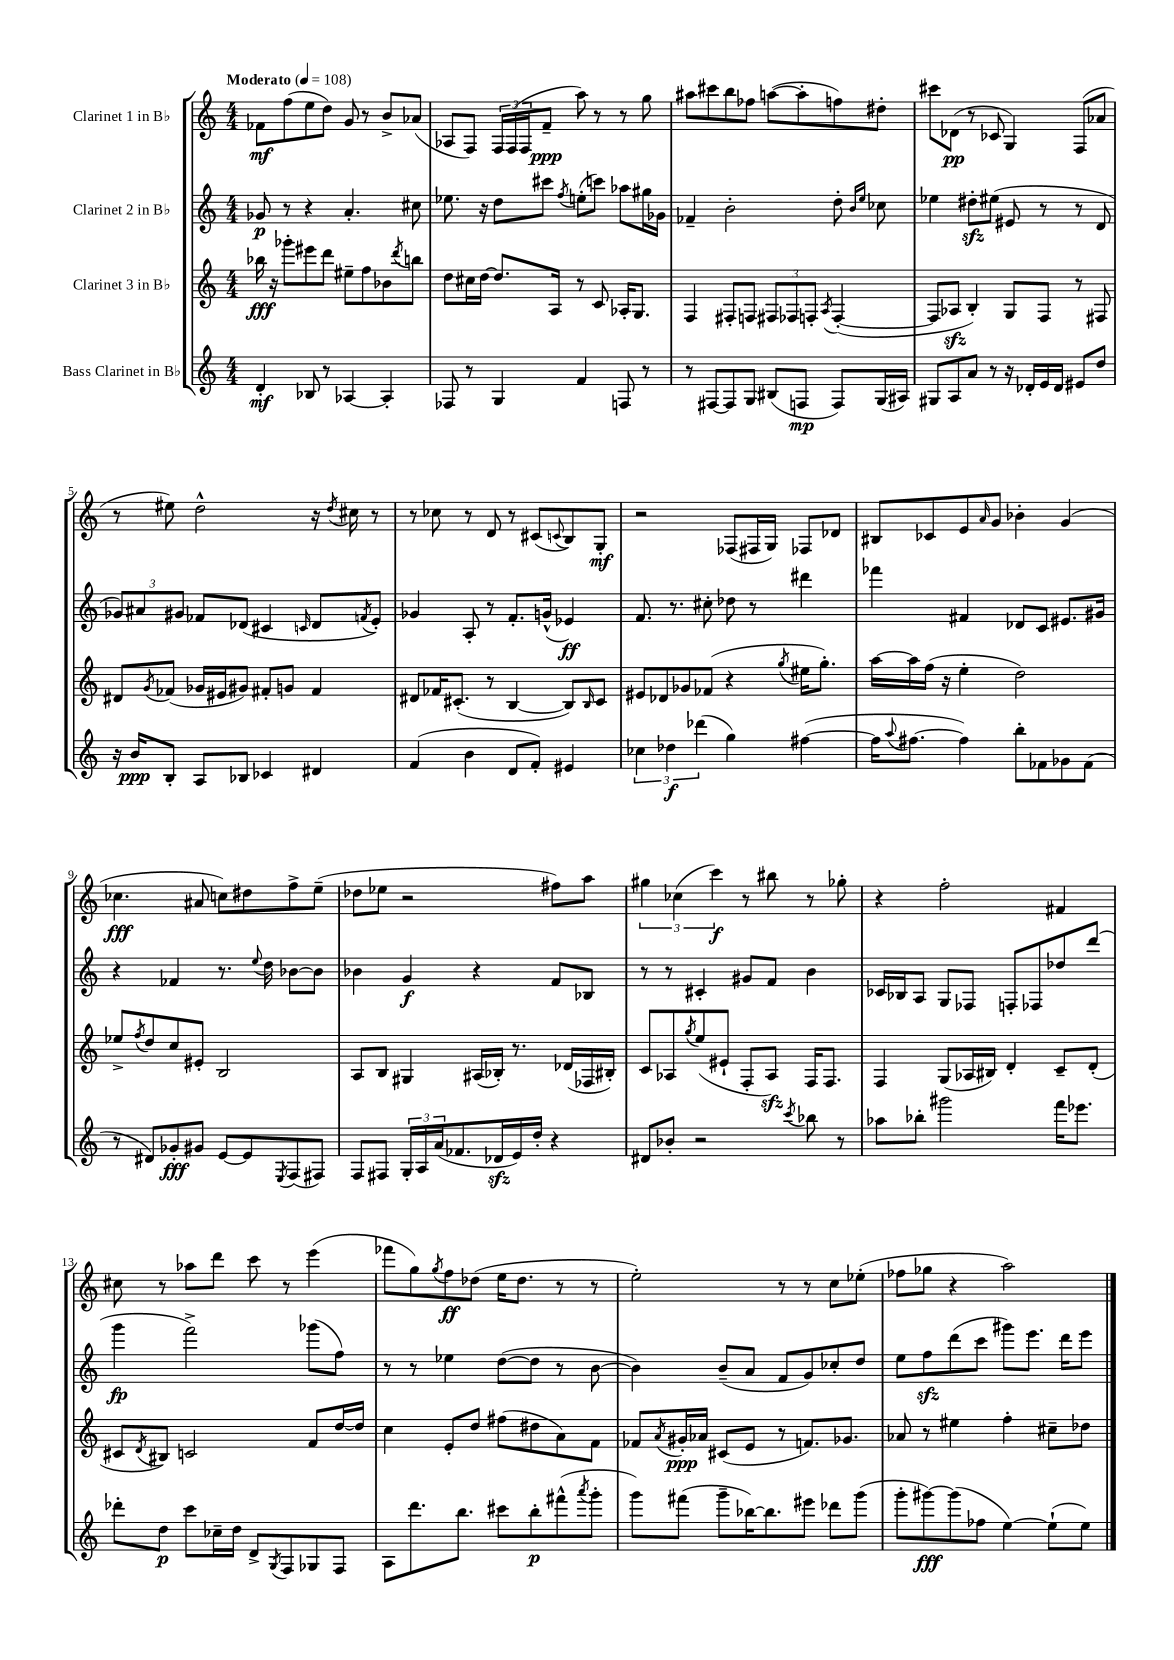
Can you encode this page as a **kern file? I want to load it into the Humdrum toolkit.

**kern	**kern	**kern	**kern
*staff4	*staff3	*staff2	*staff1
*clefG2	*clefG2	*clefG2	*clefG2
*k[]	*k[]	*k[]	*k[]
*M4/4	*M4/4	*M4/4	*M4/4
*MM108	*MM108	*MM108	*MM108
4d'	16bb-	8g-	8f-
.	16r	.	.
.	8ggg-'	8r	(8ff
8B-	8eee#	4r	8ee
8r	8ddd	.	8dd)
[4A-	8ee#~	4.a'	8g
.	8ff	.	8r
4A-']	8b-	.	8b^
.	8qddd	.	.
.	8bb	8cc#	(8a-
=	=	=	=
8F-	8dd	8.ee-	8A-
8r	16cc#	.	8F)
.	[16dd	16r	.
4G	8.dd]	8dd	24F
.	.	.	(24F
.	.	.	24F
.	.	8ccc#	8f~
.	16A	.	.
.	.	8qff	.
4f	8r	(8ee'	8aa)
.	8c	8ccc)	8r
8F	16A-'	8aa-	8r
.	8.G	.	.
8r	.	16gg#	8gg
.	.	16g-	.
=	=	=	=
8r	4F	4f-~	8aa#
[8F#	.	.	8ccc#
8F#]	8F#'	2b'	8bb
8G	8F	.	8ff-
(8B#	12F#	.	([8aa
.	12F-	.	.
8F	.	.	8aa']
.	12F'	.	.
.	8qA	.	.
8F)	([4F'	8dd'	8ff)
.	.	16qqb	.
.	.	16qqee	.
(16G	.	8cc-	8dd#'
16A#)	.	.	.
=	=	=	=
8G#	8F]	4ee-	8ccc#
8A	8A-	.	(8d-
8a	4B')	8dd#'	8r
8r	.	(8ee#	8c-
16r	8G	8e#	4G)
16d-'	.	.	.
16e	8F	8r	.
16d-	.	.	.
8e#	8r	8r	(8F
8dd	8F#	8d	8a-
=	=	=	=
16r	8d#	12g-)	8r
16b	.	.	.
.	.	12a#	.
.	8qg	.	.
8B'	(8f-	.	8ee#)
.	.	12g#	.
8A	16g-	8f-	2dd^^
.	16e#	.	.
8B-	8g#)	(8d-	.
4c-	8f#'	4c#	.
.	8g	.	.
.	.	16qqc	.
4d#	4f#	8d-	16r
.	.	.	8qdd
.	.	.	16cc#
.	.	8qf	.
.	.	8e')	8r
=	=	=	=
(4f	8d#	4g-	8r
.	16f-	.	8cc-
.	(8.c#'	.	.
4b	.	8A'	8r
.	8r	8r	8d
8d	[4B	8.f'	8r
8f')	.	.	(8c#
.	.	(16g^^	.
.	.	.	8qqc
4e#	8B])	4e-)	8B)
.	16qqB	.	.
.	8c#	.	8G'
=	=	=	=
6cc-	8e#	8.f	2r
.	8d-	.	.
6dd-	.	.	.
.	.	8.r	.
.	8g-	.	.
(6ddd-	.	.	.
.	(8f-	8cc#'	.
4gg)	4r	8dd-	(8F-
.	.	8r	16F#
.	.	.	16G)
.	8qgg	.	.
([4ff#	16ee#	4ddd#	8F-
.	8.gg')	.	.
.	.	.	8d-
=	=	=	=
16ff#]	[16aa	4fff-	8B#
8qqaa	.	.	.
[8.ff#	16aa]	.	.
.	(16ff	.	8c-
.	16r	.	.
4ff#])	4ee'	4f#	8e
.	.	.	16qqa
.	.	.	8g
8bb'	2dd)	8d-	4b-'
8f-	.	8c	.
8g-	.	8.e#	(4g
(8f-	.	.	.
.	.	16g#	.
=	=	=	=
8r	8ee-^	4r	4.cc-
.	8qff	.	.
8d#)	8dd	.	.
8g-'	8cc	4f-	.
8g#	8e#'	.	8a#
[8e	2B	8.r	8cc)
8e]	.	.	8dd#
.	.	8qqee	.
.	.	16dd	.
8qE	.	.	.
(8F	.	[8b-	8ff^
8F#)	.	8b-]	(8ee~
=	=	=	=
8F	8A	4b-	8dd-
8F#	8B	.	8ee-
24G'	4G#	4g	2r
24A	.	.	.
(24a	.	.	.
8.f-	.	.	.
.	(16A#	4r	.
16d-	16B-')	.	.
16e)	8.r	.	.
16dd'	.	.	.
4r	.	8f	8ff#)
.	(16d-	.	.
.	16F-	8B-	8aa
.	16B#')	.	.
=	=	=	=
8d#	8c	8r	6gg#
8b-'	8A-	8r	.
.	.	.	(6cc-
.	8qgg	.	.
2r	(8ee	4c#'	.
.	.	.	6ccc)
.	8e#`	.	.
.	8F'	8g#	8r
.	8A-)	8f	8bb#
8qccc	.	.	.
8bb-	16F	4b	8r
.	8.F	.	.
8r	.	.	8gg-'
=	=	=	=
8aa-	4F	16c-	4r
.	.	16B-	.
8bb-'	.	8A	.
2ggg#	(8G	8G	2ff'
.	16A-	8F-	.
.	16B#)	.	.
.	4d'	8F'	.
.	.	8F-	.
16fff	8c~	8dd-	4f#
8.eee-	.	.	.
.	(8d'	(8ddd	.
=	=	=	=
8ddd-'	8c#	4ggg	8cc#
.	8qd	.	.
8dd	8B#)	.	8r
8ccc	2c	2fff^)	8aa-
16cc-~	.	.	8ddd
16dd	.	.	.
8d^	.	.	8ccc
8qG	.	.	.
8F	.	.	8r
8G-	8f	(8ggg-	(4eee
8F	[16dd	8ff)	.
.	16dd]	.	.
=	=	=	=
8A	4cc	8r	8fff-
8.ddd	.	8r	8gg)
.	.	.	8qgg
.	8e'	4ee-	8ff
8.bb	.	.	.
.	8dd	.	(8dd-
8ccc#	(8ff#	([8dd	16ee
.	.	.	8.dd-
8bb'	8dd#	8dd]	.
(8fff#^^	8a)	8r	8r
8qaaa	.	.	.
8ggg'	8f	[8b	8r
=	=	=	=
8ggg)	8f-	4b])	2ee')
.	8qa	.	.
(8fff#	16g#'	.	.
.	16a-	.	.
8ggg~	(8c#	(8b~	.
[16bb-)	8e	8a	.
8.bb-]	.	.	.
.	8r	8f	8r
8eee#	8.f)	8g)	8r
8ddd-	.	8cc-'	8cc
.	8.g-	.	.
(8ggg	.	8dd	(8ee-'
=	=	=	=
8ggg'	8a-	8ee	8ff-
[8ggg#)	8r	8ff	8gg-
(8ggg#]	4ee#	(8ddd	4r
8ff-	.	8ccc	.
[4ee)	4ff'	8ggg#)	2aa)
.	.	8.eee	.
(8ee`]	8cc#~	.	.
.	.	16ddd	.
8ee)	8dd-	8eee	.
==	==	==	==
*-	*-	*-	*-
